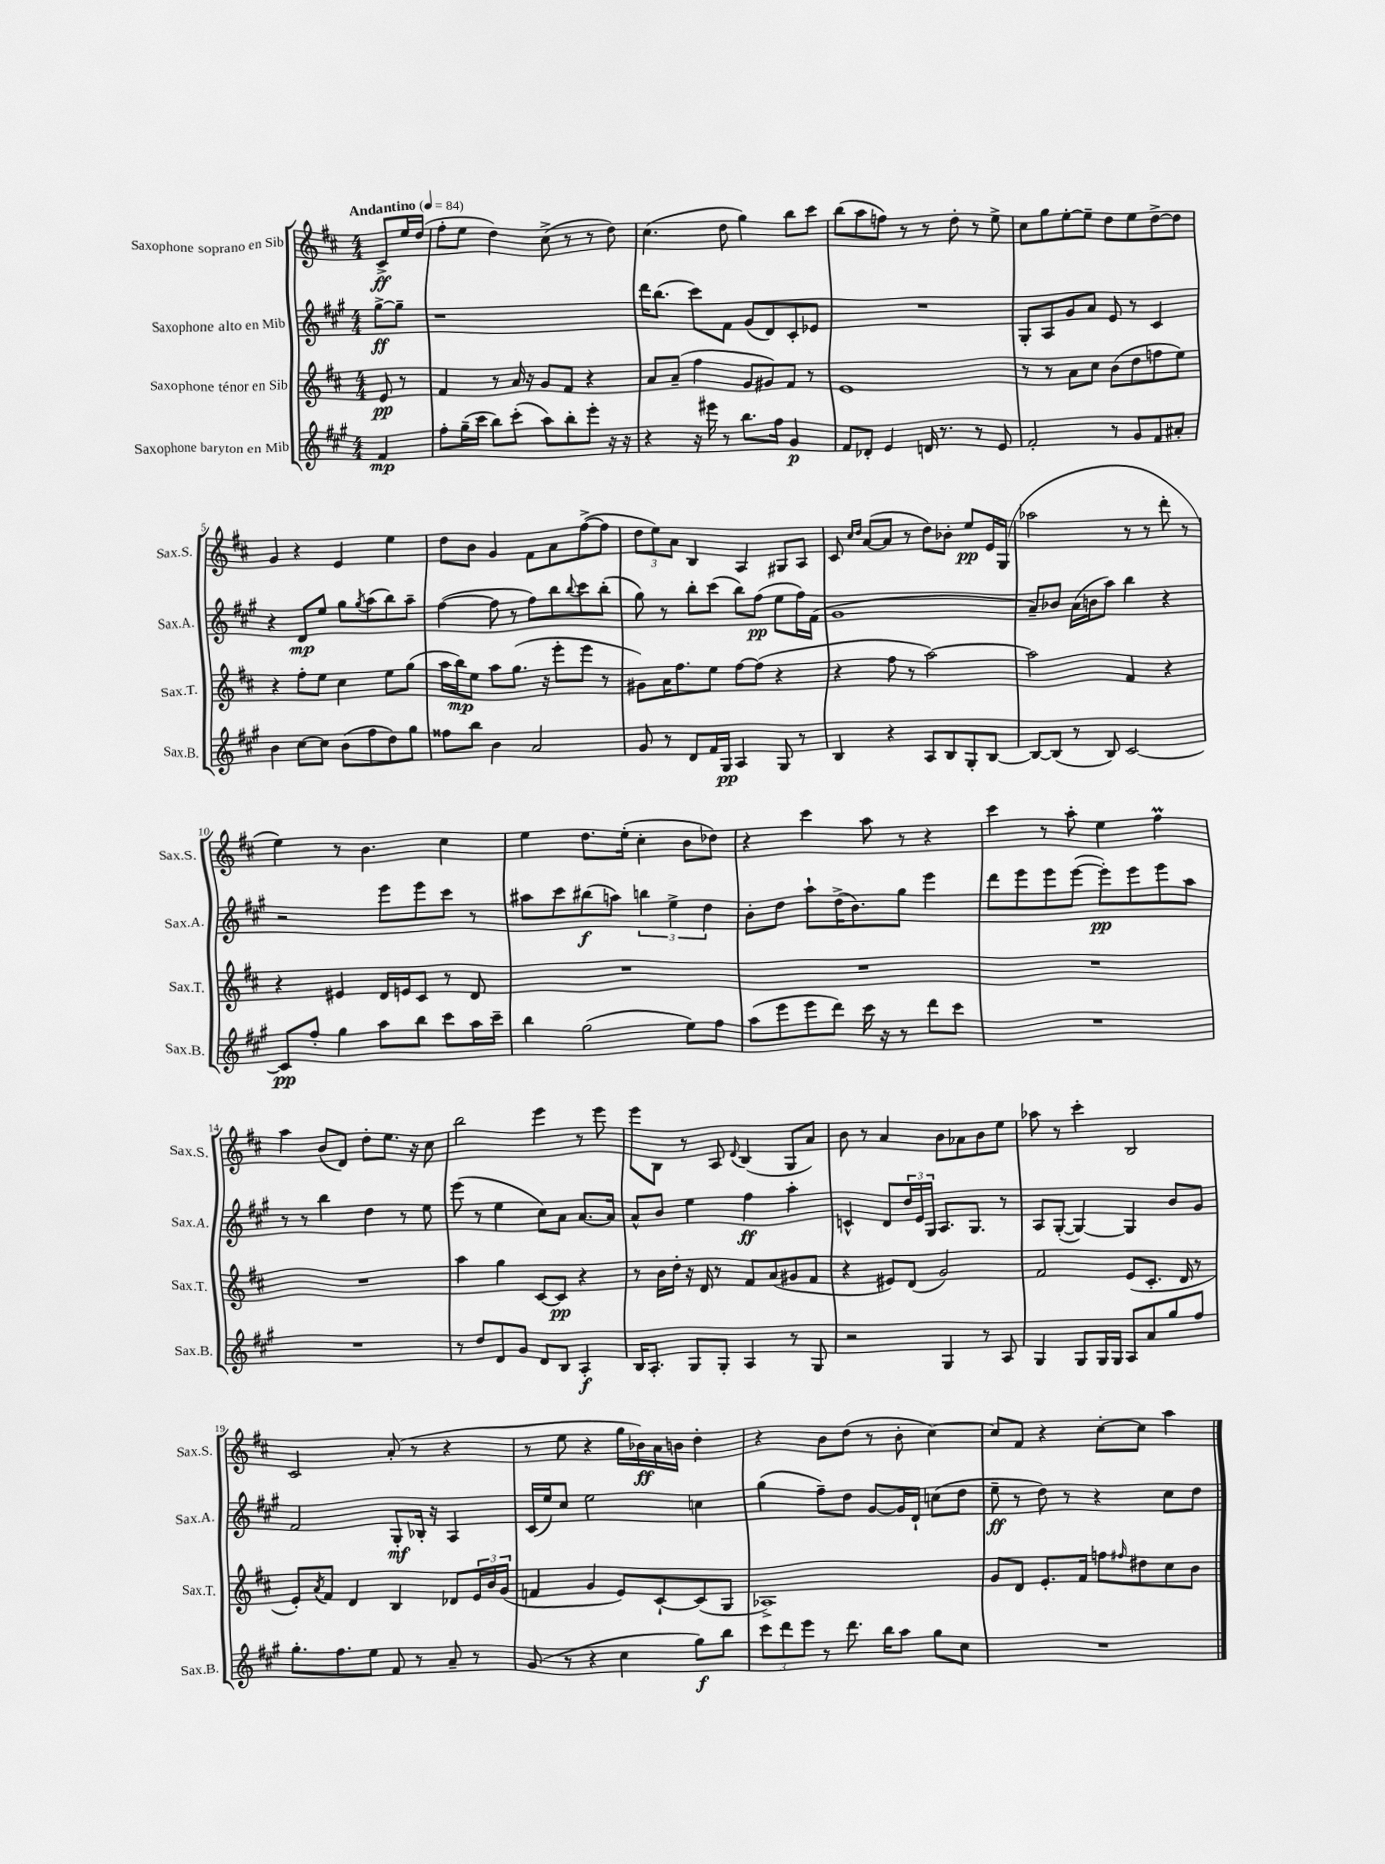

**kern	**dynam	**kern	**dynam	**kern	**dynam	**kern	**dynam
*part4	*part4	*part3	*part3	*part2	*part2	*part1	*part1
*staff4	*staff4	*staff3	*staff3	*staff2	*staff2	*staff1	*staff1
*I"Saxophone baryton en Mib	*	*I"Saxophone ténor en Sib	*	*I"Saxophone alto en Mib	*	*I"Saxophone soprano en Sib	*
*I'Sax.B.	*	*I'Sax.T.	*	*I'Sax.A.	*	*I'Sax.S.	*
*clefG2	*	*clefG2	*	*clefG2	*	*clefG2	*
*k[f#c#g#]	*	*k[f#c#]	*	*k[f#c#g#]	*	*k[f#c#]	*
*M4/4	*	*M4/4	*	*M4/4	*	*M4/4	*
*MM84	*	*MM84	*	*MM84	*	*MM84	*
=	=	=	=	=	=	=	=
!	!	!	!	!	!	!LO:TX:a:B:t=Andantino	!
4f#/	mp	8e/	pp	[8gg#^\L	ff	8c#^/L	ff
.	.	8r	.	8gg#~\J]	.	16ee/L	.
.	.	.	.	.	.	(16dd/JJ	.
=1	=1	=1	=1	=1	=1	=1	=1
8ff#'\L	.	4f#/	.	1r	.	8ff#'\L	.
(16gg#~\L	.	.	.	.	.	8ee\J	.
16ccc#\JJ	.	.	.	.	.	.	.
8bb\L)	.	8r	.	.	.	4dd\)	.
(8ccc#'\J	.	16a/	.	.	.	.	.
.	.	16r	.	.	.	.	.
8aa\L)	.	8g/L	.	.	.	(8cc#^\	.
8bb'\	.	8f#/J	.	.	.	8r	.
8eee'\J	.	4r	.	.	.	8r	.
16r	.	.	.	.	.	8dd\)	.
16r	.	.	.	.	.	.	.
=2	=2	=2	=2	=2	=2	=2	=2
4r	.	8a/L	.	16ddd\KL	.	(4.cc#\	.
.	.	.	.	(8.bb\J	.	.	.
.	.	(8a~/J	.	.	.	.	.
16r	.	4ff#\	.	8ccc#\L)	.	.	.
16eee#X\	.	.	.	.	.	.	.
8r	.	.	.	8f#\J	.	8dd\	.
8.bb\L	.	8g/L	.	(8g#/L	.	4gg\)	.
.	.	8g#X/)	.	8d/)	.	.	.
16ff#\Jk	.	.	.	.	.	.	.
4g#/	p	8f#/J	.	8c#'/	.	8bb\L	.
.	.	8r	.	8e-X/J	.	8ccc#\J	.
=3	=3	=3	=3	=3	=3	=3	=3
8f#/L	.	1e	.	1r	.	(8bb\L	.
8d-X'/J	.	.	.	.	.	8aa\	.
4e/	.	.	.	.	.	8ffn\J)	.
.	.	.	.	.	.	8r	.
16dn/	.	.	.	.	.	8r	.
8.r	.	.	.	.	.	.	.
.	.	.	.	.	.	8dd'\	.
8r	.	.	.	.	.	8r	.
8e/	.	.	.	.	.	8ee^\	.
=4	=4	=4	=4	=4	=4	=4	=4
2f#'/	.	8r	.	8G#'/L	.	8cc#\L	.
.	.	8r	.	8A/	.	8gg\	.
.	.	8a\L	.	8g#/	.	[8ee'\	.
.	.	8cc#\J	.	8a/J	.	8ee~\J]	.
8r	.	(8b\L	.	8e/	.	8dd\L	.
8g#/L	.	8dd\	.	8r	.	8ee\	.
8f#/	.	8ffn\	.	4c#/	.	[8dd^\	.
8a#X'/J	.	8ee\J)	.	.	.	8dd\J]	.
!!LO:LB:g=z
=5	=5	=5	=5	=5	=5	=5	=5
4b\	.	4r	.	4r	.	4g/	.
[8cc#\L	.	8ff#'\L	.	8d/L	mp	4r	.
8cc#\J]	.	8ee\J	.	8ee/J	.	.	.
(8b\L	.	4cc#\	.	8gg#\L	.	4e/	.
.	.	.	.	8qgg#/	.	.	.
8ff#\	.	.	.	(8aa\	.	.	.
8dd\)	.	8ee\L	.	8bb\)	.	4ee\	.
8gg#\J	.	(8gg\J	.	8aa~\J	.	.	.
=6	=6	=6	=6	=6	=6	=6	=6
8ff##X\L	.	16aa\LL	.	([4ff#\	.	8dd\L	.
.	.	16bb\J)	mp	.	.	.	.
8bb\J	.	8ee\J	.	.	.	8b\J	.
4b\	.	8aa\L	.	8ff#\]	.	4g/	.
.	.	(8.gg\J	.	8r	.	.	.
2a/	.	.	.	8ff#\L)	.	8f#\L	.
.	.	16r	.	.	.	.	.
.	.	8eee'\L	.	8bb\	.	8a\	.
.	.	.	.	8qqbb/	.	.	.
.	.	8eee\J	.	8ccc#\	.	([8ff#^\	.
.	.	8r	.	(8bb'\J	.	8ff#\J]	.
=7	=7	=7	=7	=7	=7	=7	=7
8g#/	.	8g#X\L)	.	8gg#\)	.	12dd\L	.
.	.	.	.	.	.	12ee\)	.
8r	.	16a\K	.	8r	.	.	.
.	.	.	.	.	.	12a\J	.
.	.	8.ff#\	.	.	.	.	.
8d/L	.	.	.	8bb'\L	.	4B/	.
16f#/L	.	8ee\J	.	(8ccc#\J	.	.	.
16G#/JJ	pp	.	.	.	.	.	.
4A/	.	[8ff#\L	.	8bb\L)	.	4A/	.
.	.	(8ff#\J]	.	(8ff#\J	pp	.	.
8G#/	.	4r	.	8ee\L	.	8G#X/L	.
8r	.	.	.	16ff#\L)	.	8A/J	.
.	.	.	.	(16f#\JJ	.	.	.
=8	=8	=8	=8	=8	=8	=8	=8
4B/	.	4r	.	1g#	.	8c#/	.
.	.	.	.	.	.	16qqcc#/LL	.
.	.	.	.	.	.	16qqdd/JJ	.
.	.	.	.	.	.	([8a/L	.
4r	.	8ff#\	.	.	.	8a/J]	.
.	.	8r	.	.	.	8r	.
8A/L	.	[2aa\)	.	.	.	8dd\L)	.
8B/	.	.	.	.	.	8b-X'\J	.
8G#'/	.	.	.	.	.	8ee/L	pp
[8B/J	.	.	.	.	.	16e/L	.
.	.	.	.	.	.	(16G/JJ	.
=9	=9	=9	=9	=9	=9	=9	=9
8B/L_	.	2aa\]	.	8a~/L)	.	2aa-X\	.
(8B/J]	.	.	.	8b-X/J	.	.	.
8r	.	.	.	(16a\LL	.	.	.
.	.	.	.	16bn\J	.	.	.
8B/)	.	.	.	8aa\J)	.	.	.
[2c#/	.	4f#/	.	4bb\	.	8r	.
.	.	.	.	.	.	8r	.
.	.	4r	.	4r	.	8ddd'\	.
.	.	.	.	.	.	8r	.
!!LO:LB:g=z
=10	=10	=10	=10	=10	=10	=10	=10
8c#/L]	pp	4r	.	2r	.	4ee\)	.
8ff#'/J	.	.	.	.	.	.	.
4gg#\	.	4e#X/	.	.	.	8r	.
.	.	.	.	.	.	4.b\	.
8aa\L	.	16d/LL	.	8eee\L	.	.	.
.	.	16en/J	.	.	.	.	.
8bb\J	.	8c#/J	.	8eee\	.	.	.
8ccc#\L	.	8r	.	8ccc#\J	.	4cc#\	.
16aa\L	.	8d/	.	8r	.	.	.
16ccc#~\JJ	.	.	.	.	.	.	.
=11	=11	=11	=11	=11	=11	=11	=11
4bb\	.	1r	.	8aa#X\L	.	4ee\	.
.	.	.	.	8ccc#\	.	.	.
(2gg#\	.	.	.	(8bb#X\	f	8.dd\L	.
.	.	.	.	8aan\J)	.	.	.
.	.	.	.	.	.	(16ee'\Jk	.
.	.	.	.	6bbn\	.	4cc#'\	.
.	.	.	.	6ee^\	.	.	.
8ee\L)	.	.	.	.	.	8b\L	.
.	.	.	.	6dd\	.	.	.
8ff#\J	.	.	.	.	.	8dd-X\J)	.
=12	=12	=12	=12	=12	=12	=12	=12
(8aa\L	.	1r	.	8b'\L	.	4r	.
8eee\	.	.	.	8dd\J	.	.	.
8eee\	.	.	.	8aa`\L	.	4ccc#\	.
8ddd\J)	.	.	.	(16dd^\K	.	.	.
.	.	.	.	8.b\)	.	.	.
16ccc#\	.	.	.	.	.	8aa\	.
16r	.	.	.	.	.	.	.
8r	.	.	.	8gg#\J	.	8r	.
8ddd\L	.	.	.	4eee\	.	4r	.
8ccc#\J	.	.	.	.	.	.	.
=13	=13	=13	=13	=13	=13	=13	=13
1r	.	1r	.	8ddd\L	.	4ccc#\	.
.	.	.	.	8eee\	.	.	.
.	.	.	.	8eee\	.	8r	.
.	.	.	.	([8eee\J	.	8aa'\	.
.	.	.	.	8eee'\L])	pp	4ee\	.
.	.	.	.	8eee\	.	.	.
.	.	.	.	8eee\	.	4ff#m\	.
.	.	.	.	8aa\J	.	.	.
!!LO:LB:g=z
=14	=14	=14	=14	=14	=14	=14	=14
1r	.	1r	.	8r	.	4aa\	.
.	.	.	.	8r	.	.	.
.	.	.	.	4bb\	.	(8b/L	.
.	.	.	.	.	.	8d/J)	.
.	.	.	.	4dd\	.	8dd'\L	.
.	.	.	.	.	.	8.ee\J	.
.	.	.	.	8r	.	.	.
.	.	.	.	.	.	16r	.
.	.	.	.	8ee\	.	8cc#\	.
=15	=15	=15	=15	=15	=15	=15	=15
8r	.	4aa\	.	(8eee\	.	2bb\	.
8dd/L	.	.	.	8r	.	.	.
8d/	.	4gg\	.	4ee\	.	.	.
8g#/J	.	.	.	.	.	.	.
8d/L	.	[8c#/L	.	8cc#\L)	.	4eee\	.
8B/J	.	8c#/J]	pp	8a\J	.	.	.
4A'/	f	4r	.	[8.a/L	.	8r	.
.	.	.	.	.	.	8eee\	.
.	.	.	.	16a/Jk]	.	.	.
=16	=16	=16	=16	=16	=16	=16	=16
16B/KL	.	8r	.	8a^^/L	.	8eee\L	.
8.A'/J	.	.	.	.	.	.	.
.	.	16b\LL	.	8b/J	.	8B\J	.
.	.	16dd'\JJ	.	.	.	.	.
8G#/L	.	16r	.	4ee\	.	8r	.
.	.	16d/	.	.	.	.	.
8G#'/J	.	8r	.	.	.	8A/	.
.	.	.	.	.	.	8qqd/	.
4A/	.	8f#/L	.	4ff#\	ff	(4B/	.
.	.	(8a/	.	.	.	.	.
8r	.	8g#X/	.	4aa'\	.	8G/L	.
8G#/	.	8f#/J	.	.	.	8a/J)	.
=17	=17	=17	=17	=17	=17	=17	=17
2r	.	4r	.	4cn^^/	.	8b\	.
.	.	.	.	.	.	8r	.
.	.	8e#X/L)	.	8d/L	.	4a/	.
.	.	(8d/J	.	24dd/L	.	.	.
.	.	.	.	24e/	.	.	.
.	.	.	.	24G#/JJ	.	.	.
4G#/	.	2g/)	.	8.A/L	.	8b\L	.
.	.	.	.	.	.	8a-X\	.
.	.	.	.	8.G#/J	.	.	.
8r	.	.	.	.	.	8b\	.
8A/	.	.	.	8r	.	8ee\J	.
=18	=18	=18	=18	=18	=18	=18	=18
4G#/	.	2f#/	.	8A/L	.	8aa-X\	.
.	.	.	.	([8G#'/J	.	8r	.
8G#/L	.	.	.	4G#/_)	.	4ccc#'\	.
16G#/L	.	.	.	.	.	.	.
16G#/JJ	.	.	.	.	.	.	.
8A/L	.	(8e/L	.	4G#/]	.	2B/	.
8a/	.	8.c#'/J	.	.	.	.	.
8gg#/	.	.	.	8b/L	.	.	.
.	.	16d/	.	.	.	.	.
8ff#/J	.	8r	.	8g#/J	.	.	.
!!LO:LB:g=z
=19	=19	=19	=19	=19	=19	=19	=19
8.gg#'\L	.	8e'/L)	.	2f#/	.	2c#/	.
.	.	8qa/	.	.	.	.	.
.	.	8f#/J	.	.	.	.	.
8.ff#\	.	.	.	.	.	.	.
.	.	4d/	.	.	.	.	.
8ee\J	.	.	.	.	.	.	.
8f#/	.	4B/	.	8G#'/L	mf	(8a'/	.
8r	.	.	.	16B-X'/Jk	.	8r	.
.	.	.	.	16r	.	.	.
8a~/	.	8d-X/L	.	4A/	.	4r	.
8r	.	24e/L	.	.	.	.	.
.	.	24b/	.	.	.	.	.
.	.	(24g/JJ	.	.	.	.	.
=20	=20	=20	=20	=20	=20	=20	=20
(8g#/	.	4fn/	.	(16c#/LL	.	8r	.
.	.	.	.	16ee/J)	.	.	.
8r	.	.	.	8cc#/J	.	8ee\	.
4r	.	4g/	.	2ee\	.	4r	.
4cc#\	.	8e/L)	.	.	.	16gg\LL	.
.	.	.	.	.	.	16b-X\)	ff
.	.	[8c#`/	.	.	.	16a\	.
.	.	.	.	.	.	16bn\JJ	.
8gg#\L)	f	(8c#/]	.	4ccn\	.	4dd'\	.
8bb\J	.	8G/J	.	.	.	.	.
=21	=21	=21	=21	=21	=21	=21	=21
12ccc#\L	.	1A-X^)	.	(4gg#\	.	4r	.
12ddd\	.	.	.	.	.	.	.
12eee\J	.	.	.	.	.	.	.
8r	.	.	.	8ff#~\L)	.	8b\L	.
8.ddd\	.	.	.	8dd\J	.	(8dd\J	.
.	.	.	.	[8g#/L	.	8r	.
16bb\KL	.	.	.	.	.	.	.
8aa\J	.	.	.	16g#/L]	.	8b'\	.
.	.	.	.	16d`/JJ	.	.	.
8gg#\L	.	.	.	(8ccn\L	.	[4cc#\)	.
8cc#\J	.	.	.	8dd\J	.	.	.
=22	=22	=22	=22	=22	=22	=22	=22
1r	.	8g/L	.	8ee~\	ff	8cc#/L]	.
.	.	8d/J	.	8r	.	8f#/J	.
.	.	8.e'/L	.	8dd\)	.	4r	.
.	.	.	.	8r	.	.	.
.	.	16f#/Jk	.	.	.	.	.
.	.	8ffn\L	.	4r	.	[8cc#'\L	.
.	.	16qqff#X/	.	.	.	.	.
.	.	8dd#X\	.	.	.	8cc#\J]	.
.	.	8cc#\	.	8cc#\L	.	4aa\	.
.	.	8b\J	.	8dd\J	.	.	.
==	==	==	==	==	==	==	==
*-	*-	*-	*-	*-	*-	*-	*-
